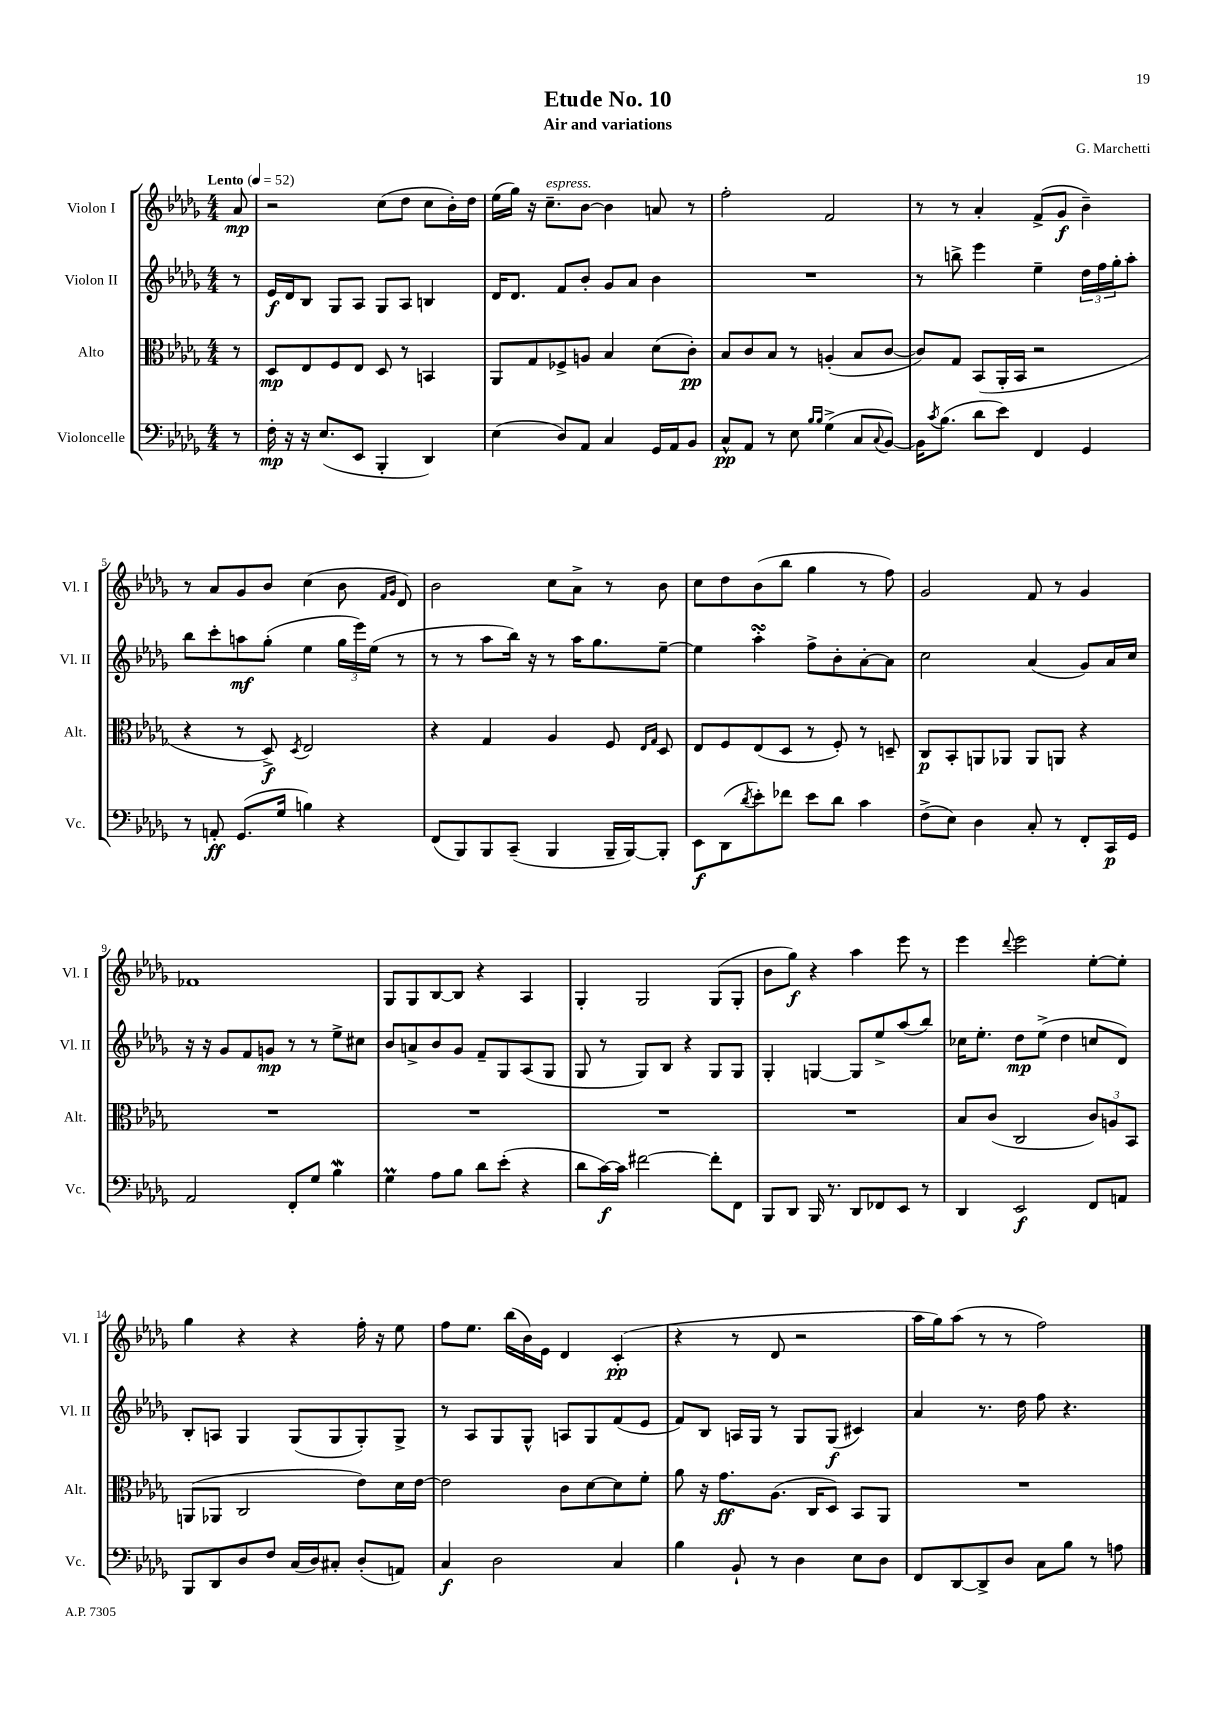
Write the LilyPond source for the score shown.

\header { title = "Etude No. 10" composer = "G. Marchetti" subtitle = "Air and variations" }
<<
\new StaffGroup <<
\new Staff = "s0" \with { instrumentName = "Violon I" shortInstrumentName = "Vl. I" } {
    \clef treble \key des \major \numericTimeSignature \time 4/4 \partial 8 \tempo "Lento" 4 = 52
    aes'8\mp |
    r2 c''8( des''8 c''8 bes'16-.) des''16 |
    ees''16( ges''16) r16 c''8.--^\markup { \italic "espress." } bes'8~ bes'4 a'8 r8 |
    f''2-. f'2 |
    r8 r8 aes'4-. f'8->( ges'8\f bes'4--) |
    r8 aes'8 ges'8 bes'8 c''4( bes'8 \grace { f'16 ges'16 } des'8) |
    bes'2 c''8 aes'8-> r8 bes'8 |
    c''8 des''8 bes'8( bes''8 ges''4 r8 f''8) |
    ges'2 f'8 r8 ges'4 |
    fes'1 |
    ges8 ges8 bes8~ bes8 r4 aes4 |
    ges4-. ges2 ges8( ges8-. |
    bes'8 ges''8\f) r4 aes''4 ees'''8 r8 |
    ees'''4 \appoggiatura { des'''8 } ees'''2 ees''8~-. ees''8-. |
    ges''4 r4 r4 f''16-. r16 ees''8 |
    f''8 ees''8. bes''16( bes'16) ees'16 des'4 c'4-.\pp( |
    r4 r8 des'8 r2 |
    aes''16 ges''16) aes''8( r8 r8 f''2) \bar "|." |
}
\new Staff = "s1" \with { instrumentName = "Violon II" shortInstrumentName = "Vl. II" } {
    \clef treble \key des \major \numericTimeSignature \time 4/4 \partial 8
    r8 |
    ees'16\f des'16 bes8 ges8 aes8 ges8 aes8 b4 |
    des'16 des'8. f'8 bes'8-. ges'8 aes'8 bes'4 |
    R1 |
    r8 b''8-> ees'''4 ees''4-- \tuplet 3/2 { des''16 f''16 ges''16-. } aes''8-. |
    bes''8 c'''8-. a''8\mf ges''8-.( ees''4 \tuplet 3/2 { ges''16 ees'''16) ees''16( } r8 |
    r8 r8 aes''8 bes''16) r16 r8 aes''16 ges''8. ees''8~-- |
    ees''4 aes''4-.\turn f''8-> bes'8-. aes'8~-. aes'8 |
    c''2 aes'4( ges'8) aes'16 c''16 |
    r16 r16 ges'8 f'8 g'8\mp r8 r8 ees''8-> cis''8 |
    bes'8 a'8-> bes'8 ges'8 f'8-- ges8 aes8( ges8 |
    ges8 r8 ges8) bes8 r4 ges8 ges8 |
    ges4-. g4~ g8 ees''8-> aes''8( bes''8) |
    ces''16 ees''8.-. des''8\mp ees''8->( des''4 c''8 des'8) |
    bes8-. a8 ges4 ges8( ges8 ges8-.) ges8-> |
    r8 aes8 ges8 ges8-^ a8 ges8 f'8( ees'8 |
    f'8) bes8 a16 ges16 r8 ges8 ges8\f( cis'4) |
    aes'4 r8. des''16 f''8 r4. \bar "|." |
}
\new Staff = "s2" \with { instrumentName = "Alto" shortInstrumentName = "Alt." } {
    \clef alto \key des \major \numericTimeSignature \time 4/4 \partial 8
    r8 |
    des8\mp ees8 f8 ees8 des8 r8 b,4 |
    aes,8 ges8 fes8-> a8 bes4 des'8( c'8-.\pp) |
    bes8 c'8 bes8 r8 a4-.( bes8 c'8~ |
    c'8) ges8 bes,8( aes,16-. bes,16 r2 |
    r4 r8 des8->\f) \acciaccatura { des8 } ees2 |
    r4 ges4 aes4 f8 \grace { ees16 ges16 } des8 |
    ees8 f8 ees8( des8 r8 f8-.) r8 d8-- |
    c8\p bes,8-. a,8 aes,8 aes,8 a,8 r4 |
    R1 |
    R1 |
    R1 |
    R1 |
    bes8 c'8( c2 \tuplet 3/2 { c'8) a8 bes,8 } |
    a,8( aes,8 c2 ees'8) des'16 ees'16~ |
    ees'2 c'8 des'8~ des'8 f'8-. |
    aes'8 r16 ges'8.\ff aes8.( c16 des8) bes,8 aes,8 |
    R1 \bar "|." |
}
\new Staff = "s3" \with { instrumentName = "Violoncelle" shortInstrumentName = "Vc." } {
    \clef bass \key des \major \numericTimeSignature \time 4/4 \partial 8
    r8 |
    f16-.\mp r16 r16 ees8.( ees,8 bes,,4-. des,4) |
    ees4( des8) aes,8 c4 ges,16 aes,16 bes,8 |
    c8-^\pp aes,8 r8 ees8 \grace { bes16 bes16 } ges4->( c8 \appoggiatura { c8 } bes,8~) |
    bes,16 \acciaccatura { c'8 } bes8.( des'8 ees'8) f,4 ges,4 |
    r8 a,8-.\ff ges,8.( ges16 b4) r4 |
    f,8( bes,,8) bes,,8 c,8--( bes,,4 bes,,16-- bes,,16~) bes,,8-. |
    ees,8\f des,8( \acciaccatura { des'8 } ees'8-.) fes'8 ees'8 des'8 c'4 |
    f8->( ees8) des4 c8-. r8 f,8-. c,16\p ges,16 |
    aes,2 f,8-. ges8 bes4\mordent |
    ges4\prall aes8 bes8 des'8 ees'8-.( r4 |
    des'8 c'16~\f) c'16 fis'2~ fis'8-. f,8 |
    bes,,8 des,8 bes,,16 r8. des,8 fes,8 ees,8 r8 |
    des,4 ees,2\f f,8 a,8 |
    bes,,8 des,8 des8 f8 c16( des16) cis8-. des8-.( a,8) |
    c4\f des2 c4 |
    bes4 bes,8-! r8 des4 ees8 des8 |
    f,8 des,8~ des,8-> des8 c8 bes8 r8 a8 \bar "|." |
}
>>
>>
